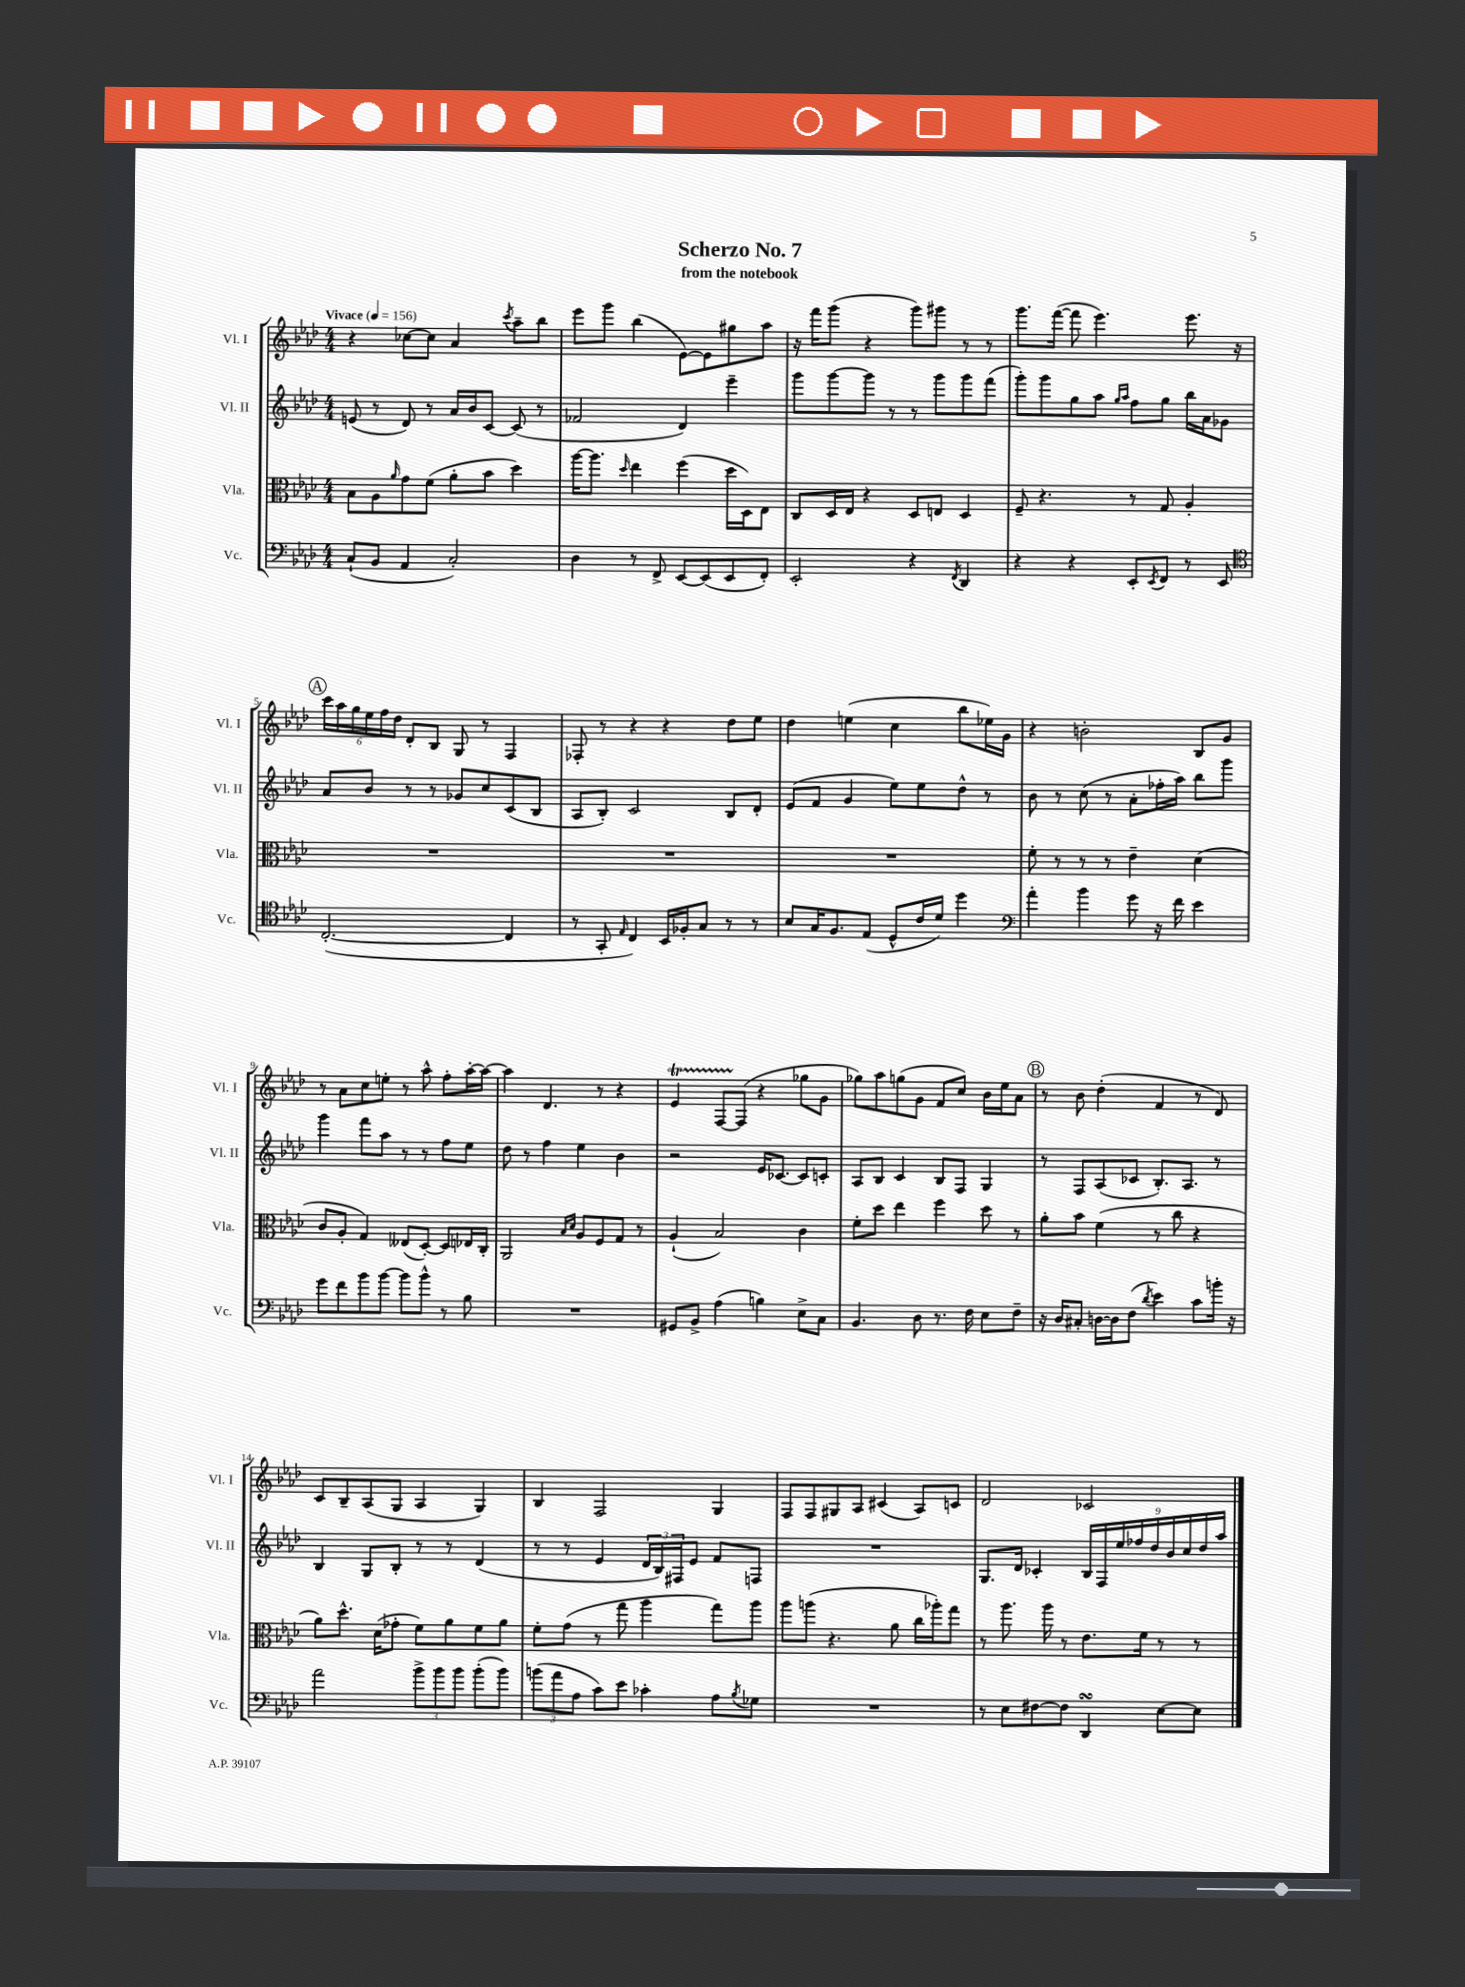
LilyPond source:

\header { title = "Scherzo No. 7" subtitle = "from the notebook" }
<<
\new StaffGroup <<
\new Staff = "s0" \with { instrumentName = "Vl. I" shortInstrumentName = "Vl. I" } {
    \clef treble \key aes \major \numericTimeSignature \time 4/4 \tempo "Vivace" 4 = 156
    r4 ces''8~ ces''8 aes'4 \acciaccatura { c'''8 } aes''8-- bes''8 |
    ees'''8 g'''8 bes''4( ees'8~) ees'8 gis''8 aes''8 |
    r16 f'''16 g'''8( r4 g'''8) gis'''8 r8 r8 |
    g'''8. f'''16~( f'''8 ees'''4.) ees'''8. r16 |
    \mark \markup { \circle "A" } \tuplet 6/4 { c'''16 aes''16 g''16 ees''16 f''16 des''16 } des'8-. bes8 g8 r8 f4 |
    fes8-. r8 r4 r4 des''8 ees''8 |
    des''4 e''4( c''4 bes''8 ees''16) g'16 |
    r4 b'2-. bes8 g'8 |
    r8 aes'8 c''8 e''8-. r8 aes''8-^ f''8-. aes''16~-. aes''16~ |
    aes''4 des'4. r8 r4 |
    ees'4\startTrillSpan f8~ f8\stopTrillSpan( r4 ges''8 g'8 |
    ges''8) aes''8 g''8( g'8 f'8 c''8) bes'16 ees''16 aes'8 |
    \mark \markup { \circle "B" } r8 bes'8 des''4-.( f'4 r8 des'8) |
    c'8 bes8-- aes8( g8 aes4 g4) |
    bes4 f2 g4 |
    f8 f8 gis8 aes8 cis'4( aes8) c'8 |
    des'2 ces'2 \bar "|." |
}
\new Staff = "s1" \with { instrumentName = "Vl. II" shortInstrumentName = "Vl. II" } {
    \clef treble \key aes \major \numericTimeSignature \time 4/4
    e'8( r8 des'8) r8 aes'16 bes'16 c'8~ c'8( r8 |
    fes'2 des'4) ees'''4-- |
    g'''8 g'''8~ g'''8 r8 r8 g'''8 g'''8 f'''8( |
    g'''8-.) g'''8 g''8 aes''8 \grace { g''16 aes''16 } f''8 g''8 bes''16 aes'16 ges'8 |
    \mark \markup { \circle "A" } aes'8 bes'8 r8 r8 ges'8 c''8 c'8( bes8 |
    aes8 bes8-.) c'2 bes8 des'8-. |
    ees'8( f'8 g'4 ees''8) ees''8 des''8-^ r8 |
    bes'8 r8 c''8( r8 aes'8-. fes''16-. aes''16) bes''8 g'''8 |
    g'''4 f'''8 aes''8 r8 r8 f''8 ees''8 |
    des''8 r8 f''4 ees''4 bes'4 |
    r2 ees'16 ces'8.~ ces'8 c'8-. |
    aes8 bes8 c'4 bes8 f8 g4 |
    \mark \markup { \circle "B" } r8 f8 aes8( ces'8 bes8.-.) aes8. r8 |
    bes4 g8 bes8-. r8 r8 des'4( |
    r8 r8 ees'4 \tuplet 3/2 { des'16 bes16) fis16 } ees'8 f'8 f8 |
    R1 |
    g8. des'16 ces'4-. \tuplet 9/8 { bes16 f16 ees''16 fes''16 des''16 bes'16 c''16 des''16 aes''16 } \bar "|." |
}
\new Staff = "s2" \with { instrumentName = "Vla." shortInstrumentName = "Vla." } {
    \clef alto \key aes \major \numericTimeSignature \time 4/4
    bes8 aes8 \grace { aes'16 } g'8 f'8( aes'8-. bes'8 des''4) |
    aes''16~ aes''8. \grace { des''16 } ees''4 f''4( des''16 des16) ees8 |
    c8 des16 ees16 r4 des8 e8 des4 |
    f8-- r4. r8 g8 aes4-. |
    \mark \markup { \circle "A" } R1 |
    R1 |
    R1 |
    f'8-. r8 r8 r8 ees'4-- des'4( |
    c'8 aes8-. g4) eeses8( des8~-.) des8 ees16 c16-. |
    aes,2 \grace { bes16 des'16 } aes8 f8 g8 r8 |
    aes4-!( bes2) c'4 |
    f'8-. des''8 ees''4 f''4 des''8 r8 |
    \mark \markup { \circle "B" } aes'8-. bes'8 f'4( r8 c''8 r4 |
    aes'8) des''8.-^ des'16( ges'8-. f'8) aes'8 f'8 aes'8 |
    f'8-. g'8( r8 g''8 aes''4 g''8) aes''8 |
    aes''8 a''8( r4. aes'8 c''16 aes''16-.) g''8 |
    r8 aes''8. aes''16 r8 ees'8. f'16 r8 r8 \bar "|." |
}
\new Staff = "s3" \with { instrumentName = "Vc." shortInstrumentName = "Vc." } {
    \clef bass \key aes \major \numericTimeSignature \time 4/4
    c8-!( bes,8 aes,4 c2-.) |
    des4 r8 f,8-> ees,8~ ees,8( ees,8 f,8-.) |
    ees,2-. r4 \acciaccatura { f,8 } des,4 |
    r4 r4 ees,8-. \acciaccatura { ees,8 } f,8 r8 ees,8 |
    \mark \markup { \circle "A" } \clef tenor c2.~-.( c4 |
    r8 g,8-. \grace { ees16 } c4) bes,16 fes16-. g8 r8 r8 |
    bes8 g16 f8. ees8( des8-^ c'16 des'16) des''4 |
    \clef bass aes'4-. bes'4 g'8 r16 f'16 ees'4 |
    g'8 f'8 bes'8 bes'8~ bes'8 bes'8-^ r8 bes8 |
    R1 |
    gis,8 bes,8-> aes4( b4) ees8-> c8 |
    bes,4. des8 r8. f16 ees8 f8-- |
    \mark \markup { \circle "B" } r16 des16 cis8-. d16~ d16 f8( \acciaccatura { des'8 } ees'4) c'8 b'16-. r16 |
    aes'2 \tuplet 3/2 { bes'8-> bes'8 bes'8 } bes'8-.( bes'8) |
    \tuplet 3/2 { b'8( aes'8 aes8 } c'8) ees'8 ces'4-. aes8 \acciaccatura { bes8 } ges8 |
    R1 |
    r8 ees8 fis8~ fis8 des,4\turn ees8~ ees8 \bar "|." |
}
>>
>>
